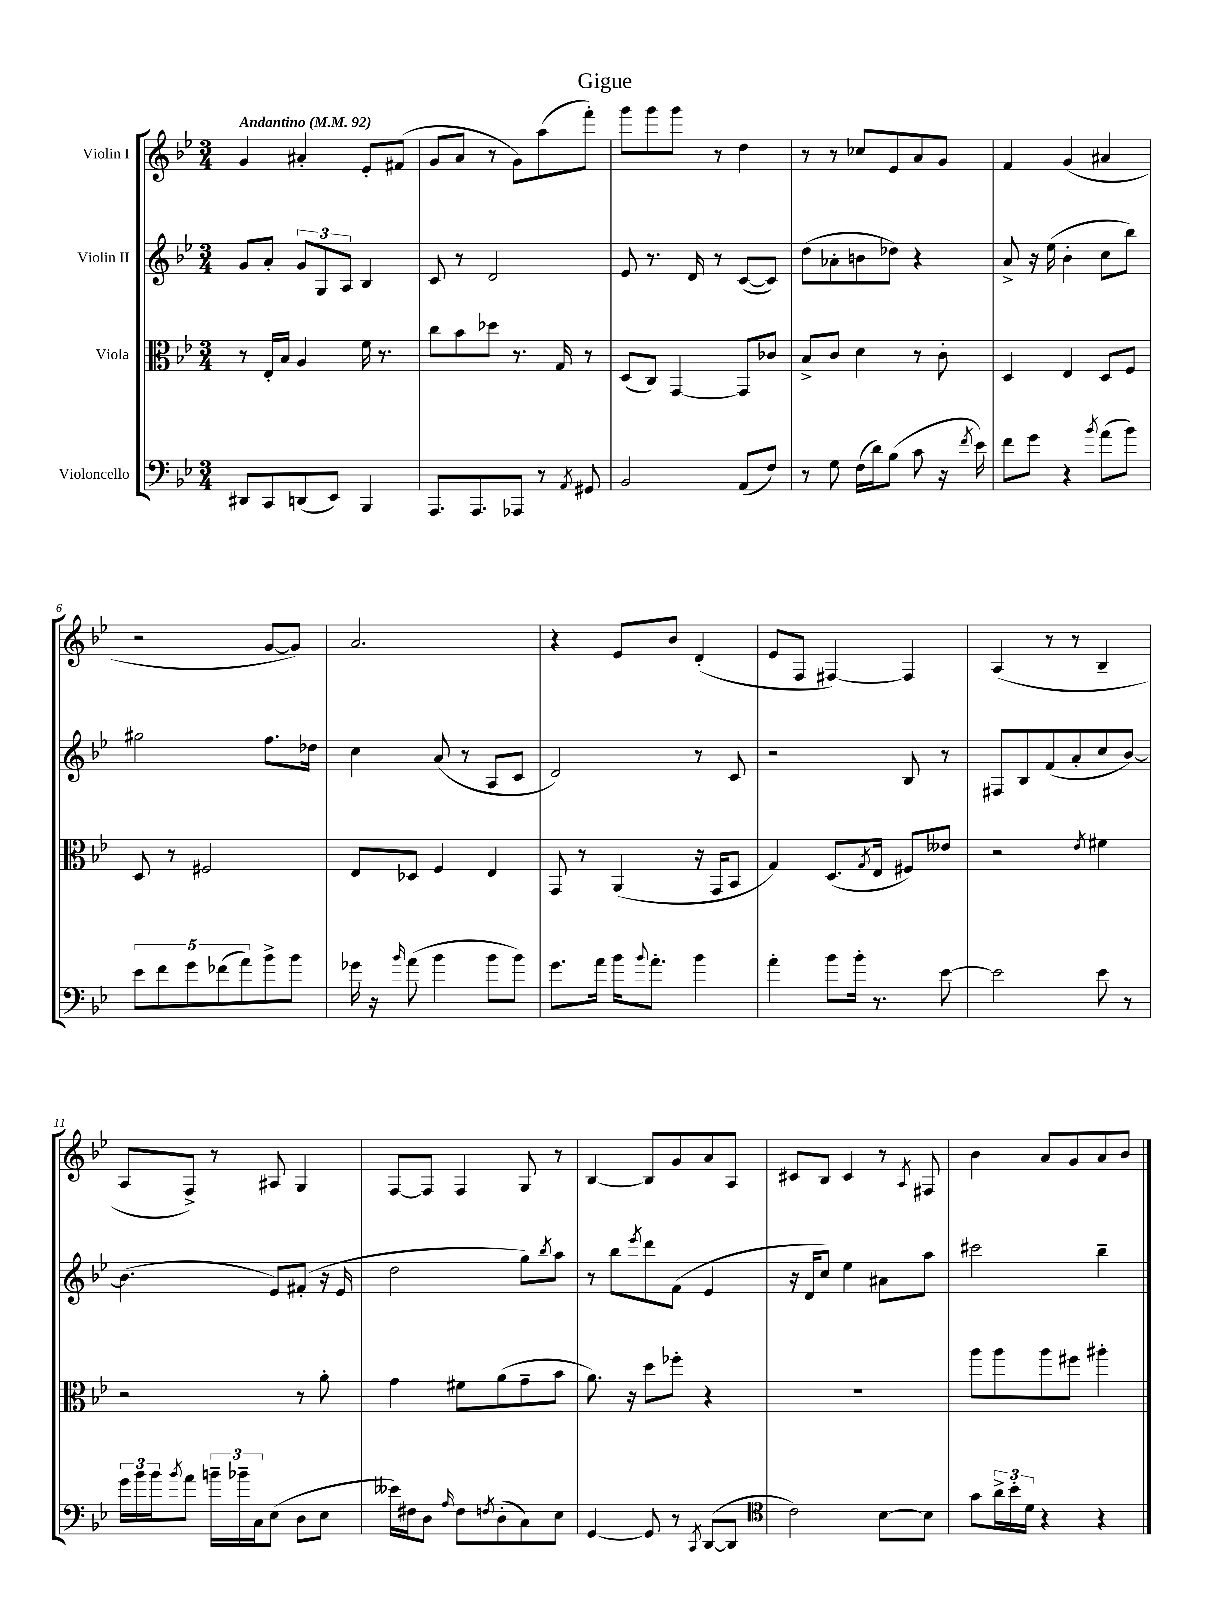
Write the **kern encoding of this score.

**kern	**kern	**kern	**kern
*part4	*part3	*part2	*part1
*staff4	*staff3	*staff2	*staff1
*I"Violoncello	*I"Viola	*I"Violin II	*I"Violin I
*clefF4	*clefC3	*clefG2	*clefG2
*k[b-e-]	*k[b-e-]	*k[b-e-]	*k[b-e-]
*M3/4	*M3/4	*M3/4	*M3/4
*MM92	*MM92	*MM92	*MM92
=1	=1	=1	=1
!	!	!	!LO:TX:a:B:t=Andantino
8DD#X/L	8r	8g/L	4g/
8CC/	16E-'/LL	8a'/J	.
.	16B-/JJ	.	.
(8DDn/	4A/	12g/L	4a#X'/
.	.	12G/	.
8EE-/J)	.	.	.
.	.	12A/J	.
4BBB-/	16f\	4B-/	8e-'/L
.	8.r	.	.
.	.	.	(8f#X/J
=2	=2	=2	=2
8.AAA/L	8cc\L	8c/	8g/L
.	8b-\	8r	8a/J
8.AAA/	.	.	.
.	8dd-X\J	2d/	8r
8AAA-X/J	8.r	.	8g\L)
8r	.	.	(8aa\
.	16G/	.	.
8qAA/	.	.	.
8GG#X/	8r	.	8fff'\J)
=3	=3	=3	=3
2BB-/	(8D/L	8e-/	8ggg\L
.	8C/J)	8.r	8ggg\
.	[4GG/	.	8ggg\J
.	.	16d/	.
.	.	8r	8r
(8AA/L	8GG/L]	([8c/L	4dd\
8F/J)	8c-X/J	8c/J])	.
=4	=4	=4	=4
8r	8B-^/L	(8dd\L	8r
8G\	8c/J	8a-X'\	8r
(16F\LL	4d\	8bn\	8cc-X/L
16d\J)	.	.	.
(8B-\J	.	8dd-X\J)	8e-/
8c\	8r	4r	8a/
16r	8c'\	.	8g/J
8qf/	.	.	.
16e-\)	.	.	.
=5	=5	=5	=5
8f\L	4D/	8a^/	4f/
8g\J	.	16r	.
.	.	(16ee-\	.
4r	4E-/	4b-'\	(4g/
8qb-/	.	.	.
(8a\L	8D/L	8cc\L	4a#X/
8b-\J)	8F/J	8bb-\J)	.
!!LO:LB:g=z
=6	=6	=6	=6
10e-\L	8D/	2gg#X\	2r
10f\	.	.	.
.	8r	.	.
10g\	.	.	.
.	2F#X/	.	.
(10f-X\	.	.	.
10a\)	.	.	.
8b-^\	.	8.ff\L	[8g/L
8b-\J	.	.	8g/J])
.	.	16dd-X\Jk	.
=7	=7	=7	=7
16g-X\	8E-/L	4cc\	2.a/
16r	.	.	.
16qqb-/	.	.	.
(8a\	8D-X/J	.	.
4b-\	4F/	(8a/	.
.	.	8r	.
8b-\L	4E-/	8A/L	.
8b-\J)	.	8c/J	.
=8	=8	=8	=8
8.g\L	8GG/	2d/)	4r
.	8r	.	.
16a\Jk	.	.	.
16b-\KL	(4AA/	.	8e-/L
8qqb-/	.	.	.
8.a'\J	.	.	.
.	.	.	8b-/J
4b-\	16r	8r	(4d'/
.	16GG/KL	.	.
.	8BB-/J	8c/	.
=9	=9	=9	=9
4a'\	4G/)	2r	8e-/L
.	.	.	8F/J
8b-\L	(8.D/L	.	[4F#X/)
16b-'\Jk	.	.	.
.	8qG/	.	.
8.r	16E-/Jk	.	.
.	8F#X/L)	8B-/	4F#/]
[8e-\	8e--X/J	8r	.
=10	=10	=10	=10
2e-\]	2r	8F#X/L	(4A/
.	.	8B-/	.
.	.	(8f/	8r
.	.	8a'/	8r
.	8qe-/	.	.
8e-\	4f#X\	8cc/	4B-~/
8r	.	[8b-/J)	.
!!LO:LB:g=z
=11	=11	=11	=11
24g\LL	2r	(4.b-\]	8A/L
24b-\	.	.	.
24b-\J	.	.	.
8qb-/	.	.	.
8a\J	.	.	8F^/J)
24bn~\LL	.	.	8r
24b-X~\	.	.	.
24C\J	.	.	.
(8E-\J	.	8e-/L)	8A#X/
8D\L	8r	(8f#X'/J	4G/
8E-\J	8a'\	16r	.
.	.	16e-/	.
=12	=12	=12	=12
16e--X\LL)	4g\	2dd\	[8F/L
16F#X\J	.	.	.
8D\J	.	.	8F/J]
16qqA/	.	.	.
8F#\L	8f#X\L	.	4F/
8qFn/	.	.	.
(8D'\	(8a\	.	.
8C\)	8g~\	8gg\L)	8G/
.	.	8qbb-/	.
8E-\J	8b-\J	8aa\J	8r
=13	=13	=13	=13
[4GG/	8.a\)	8r	[4B-/
.	.	8bb-\L	.
.	16r	.	.
.	.	8qeee-/	.
8GG/]	8dd\L	8ddd\	8B-/L]
8r	8ff-X'\J	(8f\J	8g/
8qCC/	.	.	.
([8DD/L	4r	4e-/	8a/
8DD/J]	.	.	8A/J
=14	=14	=14	=14
*clefC4	*	*	*
2c\)	2.r	16r	8c#X/L
.	.	16d/KL	.
.	.	8cc/J)	8B-/J
.	.	4ee-\	4c#/
[8B-\L	.	8a#X\L	8r
.	.	.	8qA/
8B-\J]	.	8aa\J	8F#X/
=15	=15	=15	=15
8g\L	8aa\L	2ccc#X\	4b-\
24a^\L	8aa\	.	.
24b-'\	.	.	.
24d\JJ	.	.	.
4r	8aa\	.	8a/L
.	8ff#X\J	.	8g/
4r	4aa#X'\	4bb-~\	8a/
.	.	.	8b-/J
==	==	==	==
*-	*-	*-	*-
